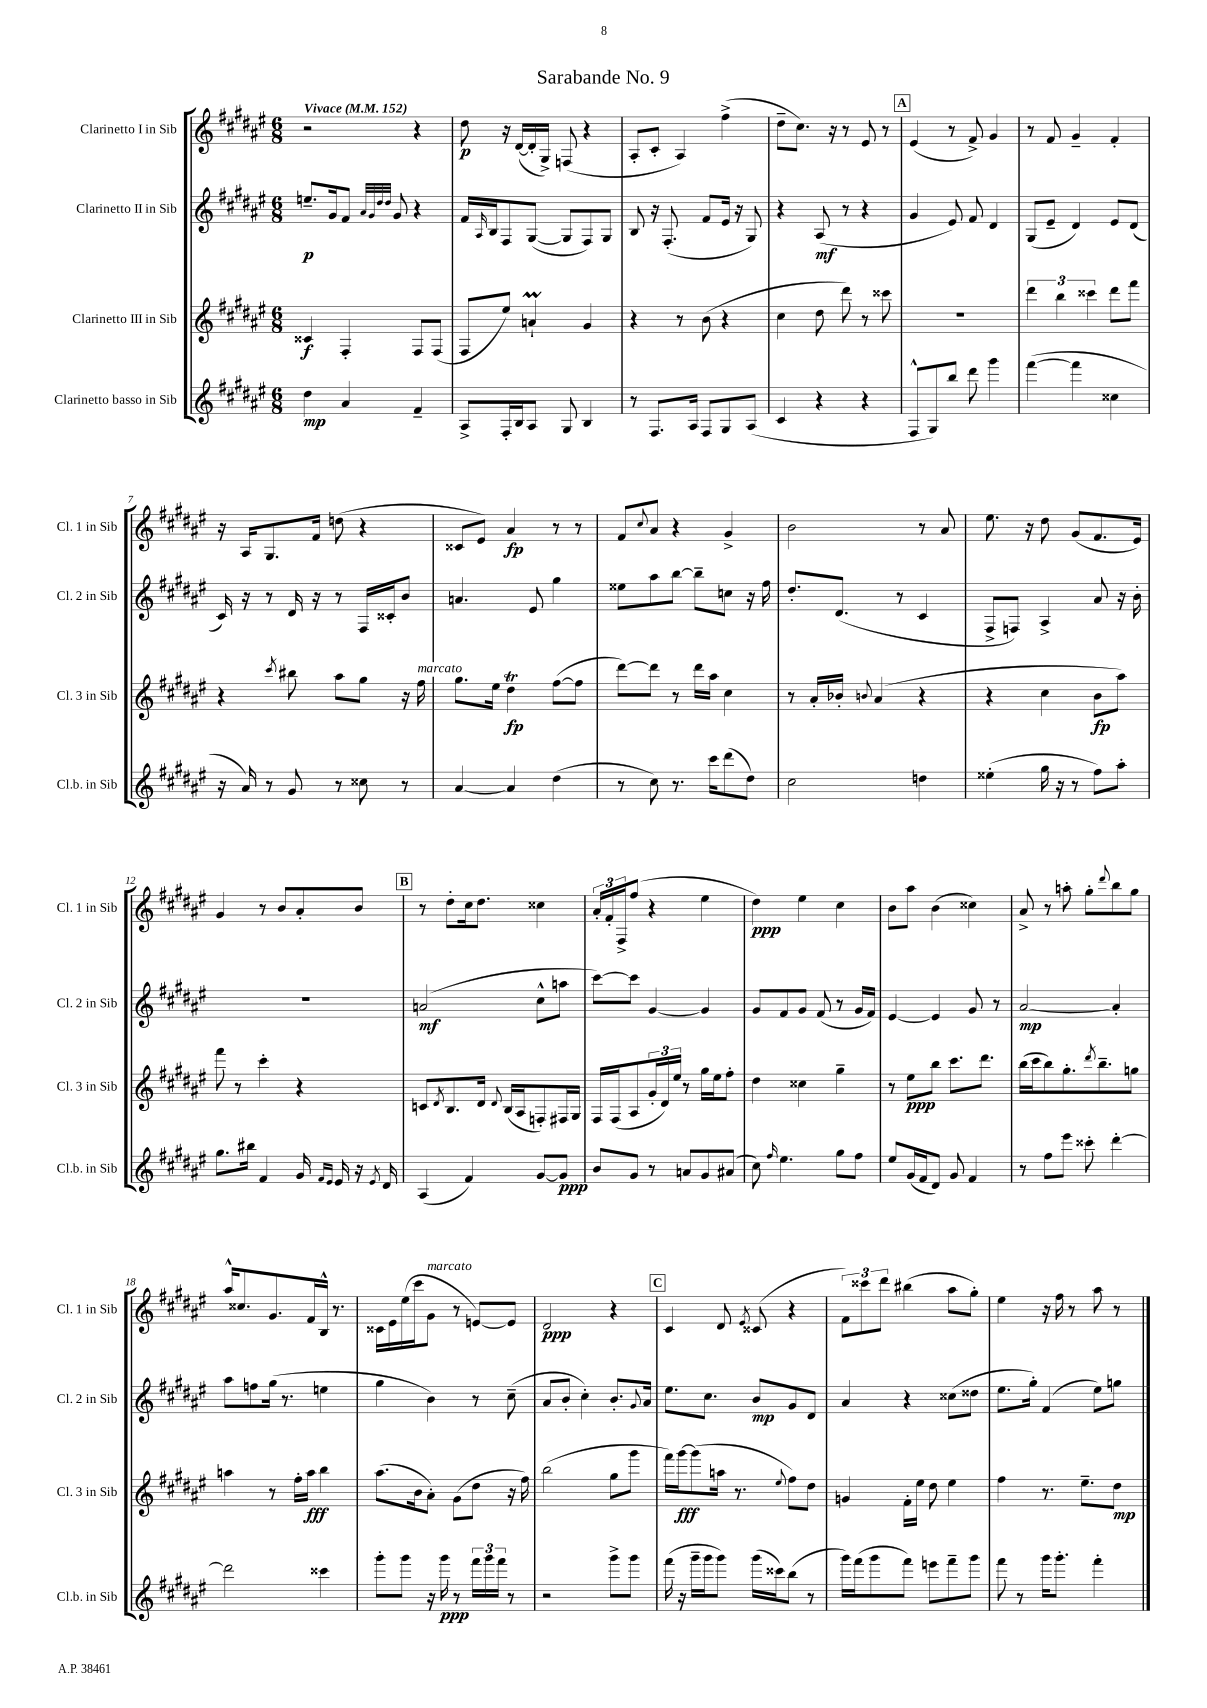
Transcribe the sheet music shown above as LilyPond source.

\header { title = "Sarabande No. 9" }
<<
\new StaffGroup <<
\new Staff = "s0" \with { instrumentName = "Clarinetto I in Sib" shortInstrumentName = "Cl. 1 in Sib" } {
    \clef treble \key fis \major \numericTimeSignature \time 6/8 \tempo "Vivace" 4 = 152
    r2 r4 |
    dis''8\p r16 dis'16~( dis'16-. gis16->) f8( r4 |
    ais8-. cis'8-. ais4) fis''4->( |
    dis''8-- cis''8.) r16 r8 eis'8 r8 |
    \mark \markup { \box "A" } eis'4( r8 fis'8->) gis'4 |
    r8 fis'8 gis'4-- fis'4-. |
    r16 ais16 gis8. fis'16 d''8( r4 |
    cisis'8 eis'8) ais'4\fp r8 r8 |
    fis'8 \appoggiatura { cis''8 } ais'8 r4 gis'4-> |
    b'2 r8 ais'8 |
    eis''8. r16 dis''8 gis'8( fis'8. eis'16) |
    gis'4 r8 b'8 ais'8-. b'8 |
    \mark \markup { \box "B" } r8 dis''8-. cis''16 dis''8. cisis''4 |
    \tuplet 3/2 { ais'16-. fis'16-. fis16-> } fis''8( r4 eis''4 |
    dis''4\ppp) eis''4 cis''4 |
    b'8 ais''8 b'4( cisis''4) |
    ais'8-> r8 a''8-. gis''8-. \appoggiatura { dis'''8 } b''8 gis''8 |
    ais''16-^ cisis''8. gis'8. fis'16 b16-^ r8. |
    cisis'16 eis'16 eis''16( cis'''16 gis'8^\markup { \italic "marcato" } r8 e'8~) e'8 |
    dis'2\ppp r4 |
    \mark \markup { \box "C" } cis'4 dis'8 \acciaccatura { eis'8 } cisis'8( r4 |
    \tuplet 3/2 { fis'8) cisis'''8 dis'''8 } bis''4( ais''8 gis''8-.) |
    eis''4 r16 fis''16 r8 ais''8 r8 \bar "|." |
}
\new Staff = "s1" \with { instrumentName = "Clarinetto II in Sib" shortInstrumentName = "Cl. 2 in Sib" } {
    \clef treble \key fis \major \numericTimeSignature \time 6/8
    e''8.--\p gis'16 fis'8 \grace { ais'32 gis'32 dis''32 dis''32 } gis'8 r4 |
    fis'16 \grace { ais16 } b16 fis8 gis8~( gis8 fis8) gis8 |
    b8 r16 fis8.-.( fis'8 eis'16 r16 gis8) |
    r4 ais8\mf( r8 r4 |
    \mark \markup { \box "A" } gis'4 eis'8) fis'8 dis'4 |
    gis8( eis'8-- dis'4) eis'8 dis'8( |
    cis'16) r16 r8 dis'16 r16 r8 fis16 cisis'16-. b'8 |
    a'4. eis'8 gis''4 |
    eisis''8 ais''8 b''8~ b''8-- c''8 r16 fis''16 |
    dis''8.-. dis'8.( r8 cis'4 |
    fis8-> f8) ais4-> ais'8 r16 b'16-. |
    R2. |
    \mark \markup { \box "B" } a'2\mf( cis''8-^ a''8 |
    cis'''8~) cis'''8 gis'4~ gis'4 |
    gis'8 fis'8 gis'8 fis'8( r8 gis'16 fis'16) |
    eis'4~ eis'4 gis'8 r8 |
    ais'2~\mp ais'4-. |
    ais''8 f''8 gis''16( r8. e''4 |
    gis''4 b'4) r8 cis''8--( |
    ais'8 b'8-. cis''4-.) b'8.-. \appoggiatura { gis'8 } ais'16 |
    \mark \markup { \box "C" } eis''8. cis''8. b'8\mp gis'8 dis'8 |
    ais'4 r4 cisis''8( disis''8 |
    eis''8. gis''16-.) fis'4( eis''8) g''8 \bar "|." |
}
\new Staff = "s2" \with { instrumentName = "Clarinetto III in Sib" shortInstrumentName = "Cl. 3 in Sib" } {
    \clef treble \key fis \major \numericTimeSignature \time 6/8
    cisis'4\f fis4-. fis8 fis8( |
    fis8 eis''8) a'4-!\prall gis'4 |
    r4 r8 b'8( r4 |
    cis''4 dis''8 dis'''8) r8 cisis'''8 |
    \mark \markup { \box "A" } R2. |
    \tuplet 3/2 { dis'''4 b''4 cisis'''4 } dis'''8 fis'''8 |
    r4 \acciaccatura { cis'''8 } bis''8 ais''8 gis''8 r16 fis''16^\markup { \italic "marcato" } |
    gis''8. eis''16 dis''4\trill\fp fis''8~( fis''8 |
    dis'''8~) dis'''8 r8 dis'''16 ais''16 cis''4 |
    r8 ais'16-. bes'16-. \appoggiatura { b'8 } ais'4( r4 |
    r4 cis''4 b'8\fp ais''8) |
    fis'''8 r8 cis'''4-. r4 |
    \mark \markup { \box "B" } c'8 \acciaccatura { dis'8 } b8. dis'16 \appoggiatura { dis'8 } b16( ais16 f8-.) fis16 gis16 |
    fis16 fis16( ais8 \tuplet 3/2 { gis'16-. dis'16) eis''16 } r8 gis''16 eis''16 fis''8-. |
    dis''4 cisis''4 gis''4-- |
    r8 eis''8\ppp b''8 cis'''8. dis'''8. |
    b''16( cis'''16 b''8) gis''8.-. \acciaccatura { dis'''8 } b''8.-- g''8 |
    a''4 r8 fis''16-. a''16\fff b''4 |
    ais''8.( b'16 ais'8-.) gis'8( dis''8 r16 fis''16) |
    b''2( gis''8 gis'''8 |
    \mark \markup { \box "C" } fis'''16) gis'''16~\fff gis'''8( a''16 r8. \appoggiatura { eis''8 } fis''8) dis''8 |
    g'4 fis'16-. eis''16 dis''8 eis''4 |
    fis''4 r8. eis''8.-- dis''8\mp \bar "|." |
}
\new Staff = "s3" \with { instrumentName = "Clarinetto basso in Sib" shortInstrumentName = "Cl.b. in Sib" } {
    \clef treble \key fis \major \numericTimeSignature \time 6/8
    dis''4\mp ais'4 fis'4-- |
    ais8-> fis16-. b16 ais8 gis8 b4 |
    r8 fis8. ais16 fis8 gis8 ais8( |
    cis'4 r4 r4 |
    \mark \markup { \box "A" } fis8-^ gis8) b''8 dis'''8 gis'''4 |
    fis'''4~( fis'''4 cisis''4 |
    r16 ais'16) r8 gis'8 r8 cisis''8 r8 |
    ais'4~ ais'4 dis''4( |
    r8 cis''8) r8. cis'''16 dis'''8( dis''8) |
    cis''2 d''4 |
    eisis''4-.( gis''16 r16 r8 fis''8) ais''8-. |
    gis''8. bis''16 fis'4 gis'16 \grace { fis'16 eis'16 } eis'16 r16 \acciaccatura { eis'8 } dis'16 |
    \mark \markup { \box "B" } ais4( fis'4) gis'8~ gis'8\ppp |
    b'8 gis'8 r8 a'8 gis'8 ais'8( |
    cis''8) \grace { fis''16 } eis''4. gis''8 fis''8 |
    eis''8 gis'16( fis'16 dis'8) gis'8 fis'4 |
    r8 fis''8 eis'''8 cisis'''8-. dis'''4~-. |
    dis'''2 cisis'''4 |
    gis'''8-. gis'''8 r16 gis'''16\ppp r8 \tuplet 3/2 { fis'''16 gis'''16 fis'''16 } r8 |
    r2 gis'''8-> gis'''8 |
    \mark \markup { \box "C" } fis'''16( r16 gis'''16-- gis'''16 gis'''8) gis'''16( cisis'''16) b''8( r8 |
    gis'''16) fis'''16( gis'''8 fis'''8) e'''8 fis'''8-- gis'''8 |
    fis'''8 r8 gis'''16 gis'''8.-. fis'''4-. \bar "|." |
}
>>
>>
